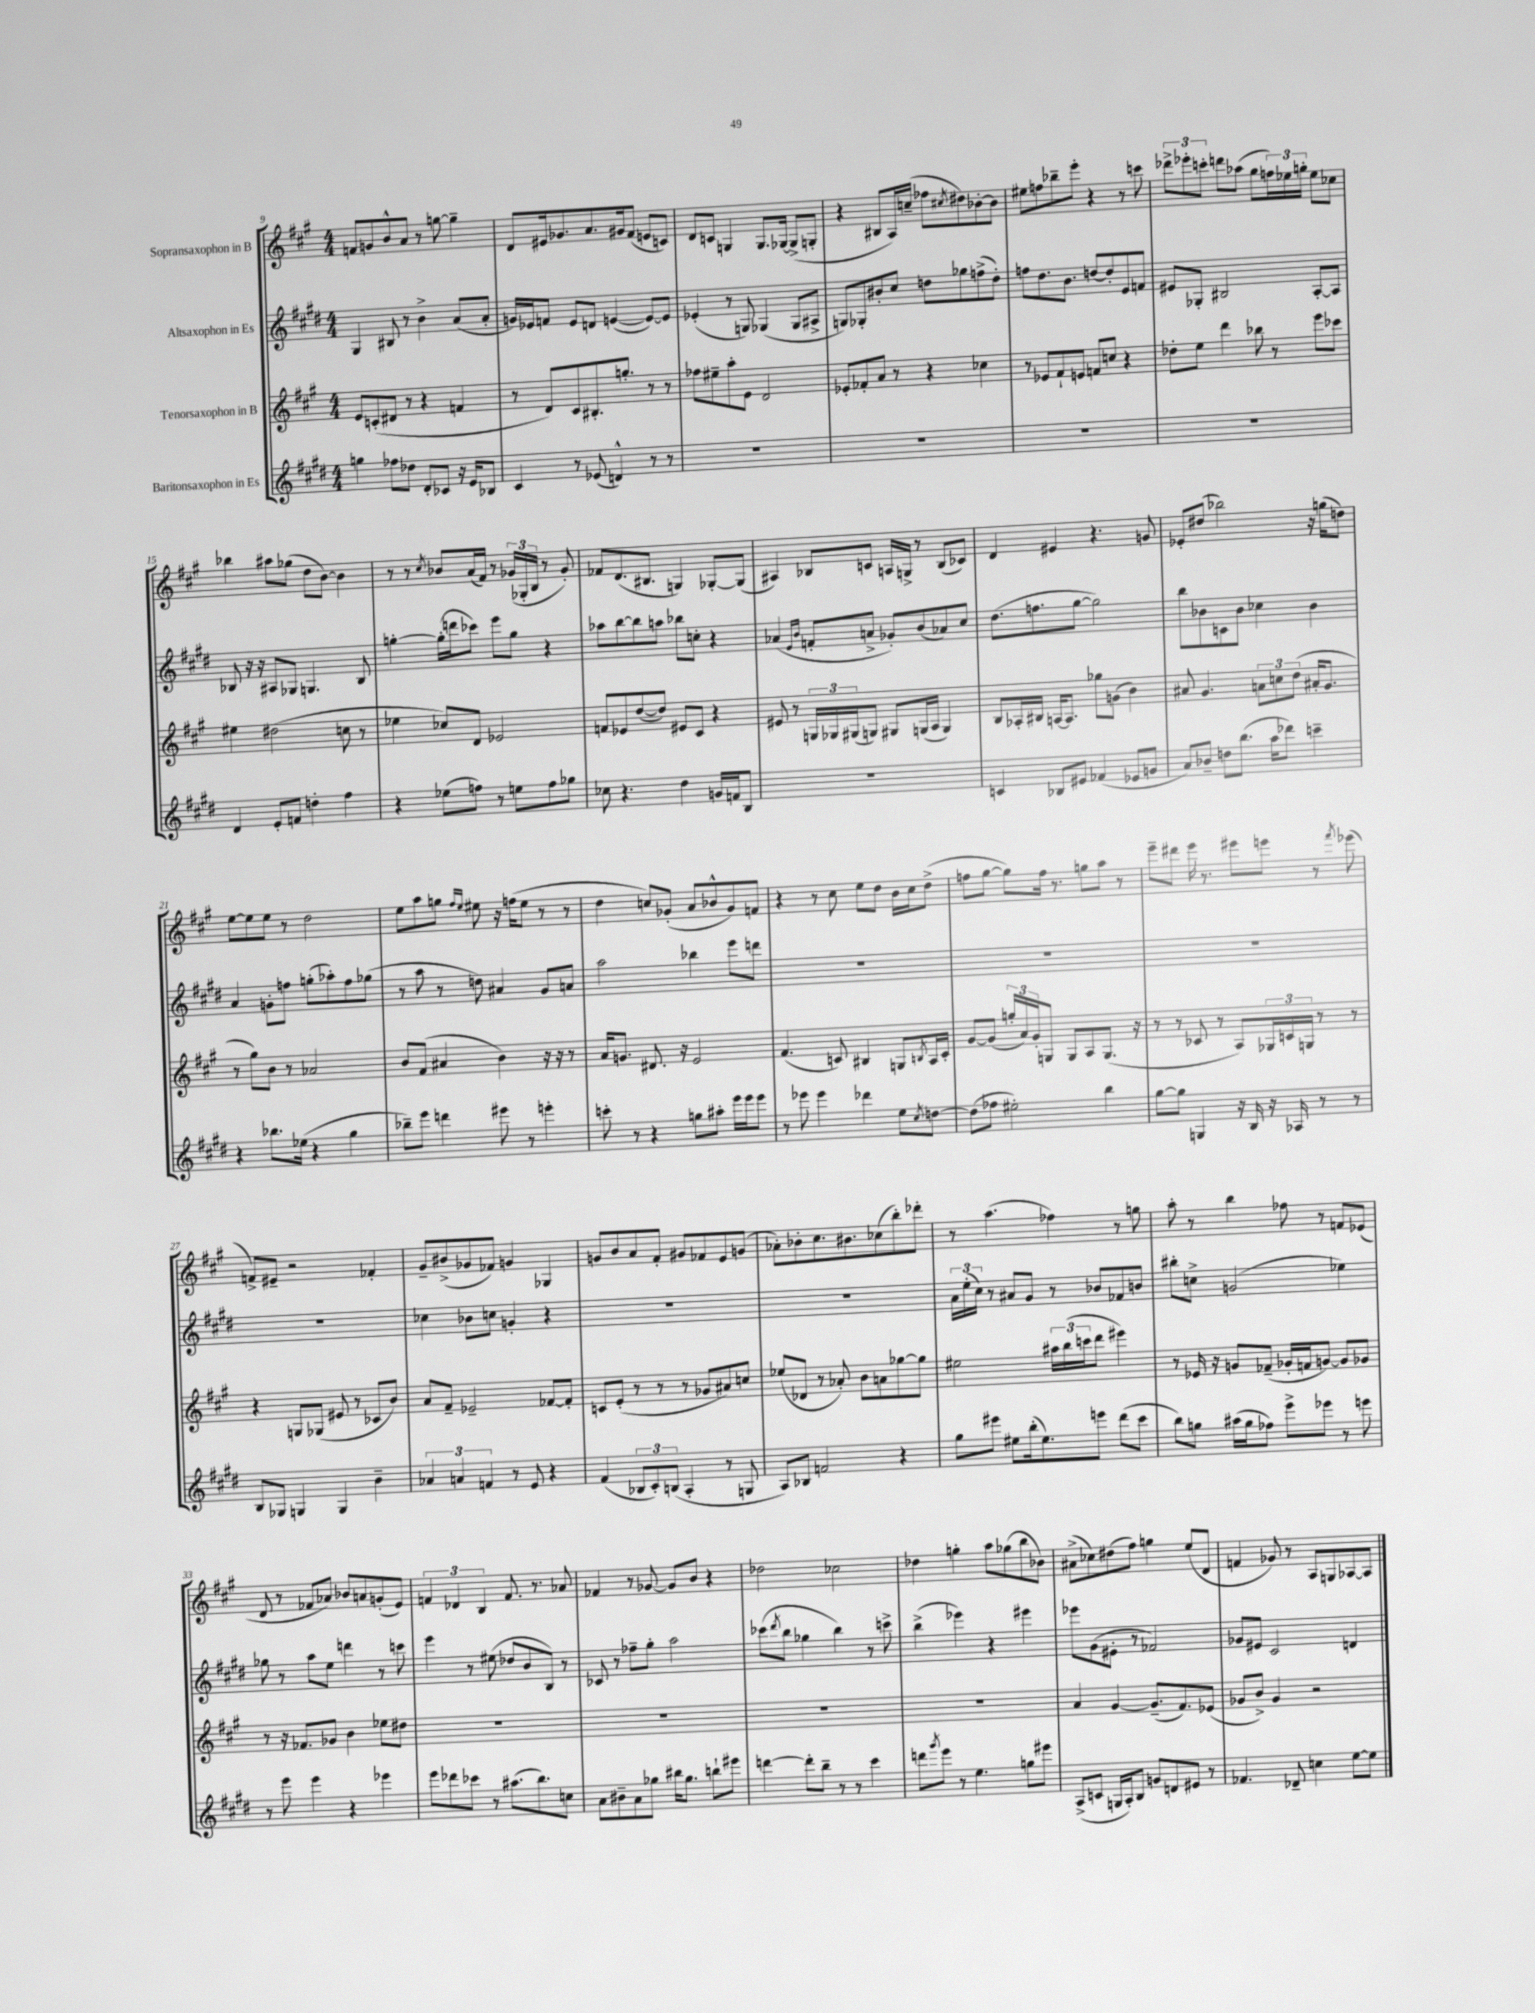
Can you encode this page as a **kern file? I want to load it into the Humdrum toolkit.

**kern	**kern	**kern	**kern
*part4	*part3	*part2	*part1
*staff4	*staff3	*staff2	*staff1
*I"Baritonsaxophon in Es	*I"Tenorsaxophon in B	*I"Altsaxophon in Es	*I"Sopransaxophon in B
*clefG2	*clefG2	*clefG2	*clefG2
*k[f#c#g#d#]	*k[f#c#g#]	*k[f#c#g#d#]	*k[f#c#g#]
*M4/4	*M4/4	*M4/4	*M4/4
=9	=9	=9	=9
4ggn\	8e/L	4G#/	8fn/L
.	(8cn'/	.	8gn/
8ff-X\L	8d#X/J	8B#X/	8b^^/
8dd-X\J	8r	8r	8a/J
8d#'/L	4r	4b^\	8r
8c-X/J	.	.	[8ggn\
16r	4fn/	(8a/L	4gg~\]
16e/KL	.	.	.
8B-X/J	.	8a'/J	.
=10	=10	=10	=10
4c#/	8r	16gn/LL)	8d/L
.	.	16e-X/J	.
.	8d/L)	8fn/J	16e#X/k
.	.	.	8.g-X/
8r	8c#/	8e-/L	.
(8e-X/	8.B#X'/	8dn/J	8.a/
4dn^^/)	.	([4en/	.
.	8.ggn'/J	.	16g#X/k
.	.	.	(8f#/J
8r	8r	8e/L_)	8en/L
8r	8r	8e/J]	8cn/J)
=11	=11	=11	=11
1r	8ff-X\L	(4e-X'/	8d/L
.	8ee#X~\	.	8cn/J
.	8aa'\	8r	4Gn/
.	8e\J	8Gn/)	.
.	2d/	(4G-X/	8.G/L
.	.	.	[16G-X/Jk
.	.	8G-/L	(8G-^/L]
.	.	8A#X^/J	8Gn'/J
=12	=12	=12	=12
1r	8e-X'/L	8Gn/L)	4r
.	8f-X'/	8G-X'/	.
.	8a/J	8b#X'/	8B#X/L
.	8r	8cc#/J	16A/L)
.	.	.	(16ccn~/JJ
.	4r	8ddn\L	8ff-X\L
.	.	.	8qcc#X/
.	.	8gg-X\	8dd#X\)
.	4cc-X\	(8ffn^\	[8b-X'\
.	.	8dd'\J)	8b-\J]
=13	=13	=13	=13
1r	8r	8ffn\L	8ee#X\L
.	8e-X/L	8.dd#\	8ffn\
.	8f#`/	.	8bb-X~\
.	.	8.b\J	.
.	8en/J	.	8eee'\J
.	8fn/L	[8ddn/L	4r
.	8ccn/J	8dd'/]	.
.	4r	8e/	8r
.	.	8fn/J	8cccn\
=14	=14	=14	=14
1r	8dd-X'\L	8e#X/L	12ddd-X^\L
.	.	.	12eee-X'\
.	8ee\J	8G-X'/J	.
.	.	.	12cccn'\J
.	4ddd\	2B#X/	8dddn\L
.	.	.	(8aa-X\J
.	8bb-X\	.	8gg#\L
.	8r	.	24ffn\L)
.	.	.	24ee-X\
.	.	.	24ggn'\JJ
.	8eee\L	[8A'/L	8ee-\L
.	8ccc-X\J	8A/J]	8cc-X\J
!!LO:LB:g=z
=15	=15	=15	=15
4d#/	4ee#X\	8B-X/	4bb-X\
.	.	16r	.
.	.	16r	.
8e'/L	(2dd#X\	8A#X/L	8aa#X\L
8fn/J	.	8G-X/J	(8gg-X\J
4ddn'\	.	4.Gn/	8dd\L
.	.	.	[8b\J)
4ff#\	8ccn\	.	4b\]
.	8r	8B-/	.
=16	=16	=16	=16
4r	4ee-X\	[4ggn'\	8r
.	.	.	8r
.	.	.	8qcc#/
(8ee-X\L	8cc-X/L)	(16gg'\LL]	8b-X/L
.	.	16dddn\J	.
8ffn\J)	8d/J	8ccc-X\J)	(16a/L
.	.	.	16f#/JJ)
8r	2e-X/	8eee\L	8r
8een\L	.	8gg\J	(24g-X/LL
.	.	.	24G-X'/
.	.	.	24B/JJ
8ff\	.	4r	8r
8gg-X\J	.	.	8g-'/)
=17	=17	=17	=17
8cc-X\	8fn/L	8aa-X\L	8f-X/L
4.r	8e-X/	[8bb\	(8.d/
.	([8dd/	8bb\]	.
.	.	.	8.B#X/J
.	8dd/J])	8aan\J	.
4dd#\	8e#X/L	8bb-X\L	4Gn/)
.	8c#/J	8ccn'\J	.
16gn/LL	4r	4r	[8G-X'/L
16fn/J	.	.	.
8B/J	.	.	(8G-/J]
=18	=18	=18	=18
1r	8e#X/	(4a-X/	4A#X/)
.	8r	.	.
.	.	16qqe/LL	.
.	.	16qqb/JJ	.
.	24Gn/LL	8fn'/L	8B-X/L
.	24G-X/	.	.
.	(24G#X/J	.	.
.	8Gn/J)	8an^/J	8cn/J
.	8G#X/L	8g-X'/L)	16An/LL
.	.	.	16Gn^/JJ
.	(16Gn/L	(8b/	8r
.	16A/JJ	.	.
.	4G/)	8a-X/)	(8B-/L
.	.	8cc#/J	8c-X/J)
=19	=19	=19	=19
4cn/	8B/L	(8.dd#\L	4d/
.	16A-X'/L	.	.
.	16B#X/JJ	8.ffn\	.
8B-X/L	[16An/KL	.	4e#X/
.	8.A/J]	.	.
8e#X/J	.	[8gg#\J	.
(4f-X/	8gg-X\L	2gg#\])	4.r
.	(8gn\J	.	.
8e-X/L	4b\)	.	.
8gn/J	.	.	8gn/
=20	=20	=20	=20
8a/L)	8a#X/	8bb\L	8e-X'/L
8b-X~/J	4.g#/	8b-X\	(8dd#X/J
8ddn\L	.	8cn\	2bb-X\)
(8.bb\J	.	8b-\J	.
.	12an\L	4cc-X\	.
16aa\KL	.	.	.
.	12ccn\	.	.
8ddd-X\J)	.	.	.
.	(12dd\J	.	.
4cccn~\	16a#X'/KL	4b-\	16r
.	8.g#/J	.	(16ggn\KL
.	.	.	8ddn\J)
!!LO:LB:g=z
=21	=21	=21	=21
4r	8r	4a/	[8ee\L
.	8gg#\L)	.	8ee\]
8.bb-X\L	8b\J	8gn'\L	8ee\J
.	8r	8ffn\J	8r
(16ee-X\Jk	.	.	.
4r	2a-X/	(8ggn'\L	2dd\
.	.	8aa-X'\)	.
4gg#\	.	8ff\	.
.	.	(8gg-X\J	.
=22	=22	=22	=22
8bb-X~\L)	8b/L	8r	8ee\L
8eee\J	(8f#/J	8aa\	8aa\
4dddn\	4a#X/	8r	8ggn\J
.	.	.	16qqff#/LL
.	.	.	16qqee/JJ
.	.	8ddn\)	8ee#X\
8eee#X\	4b\)	4a#X/	16r
.	.	.	(16ffn\KL
8r	.	.	8ee#\J
4eeen'\	16r	8g#/L	8r
.	16r	.	.
.	8r	8an/J	8r
=23	=23	=23	=23
8cccn'\	16a/KL	2aa\	4dd\
.	8.gn/J	.	.
8r	.	.	.
4r	8.d#X/	.	8ccn/L)
.	.	.	(8g-X'/J
.	16r	.	.
8ggn\L	2e/	4bb-X\	8a/L
8aa#X'\J	.	.	8b-X^^/
16eee\LL	.	8eee\L	8g-/)
16eee\J	.	.	.
8eee\J	.	8dddn\J	8fn/J
=24	=24	=24	=24
8r	(4.f#/	1r	4r
8eee-X\	.	.	.
4eee-\	.	.	8r
.	8cn/)	.	8cc#\
4ddd-X\	4B#X/	.	8ee\L
.	.	.	8dd\J
8ee\L	8Gn/L	.	16b\LL
.	.	.	16cc#\J
8qcc#/	8qBn/	.	.
[8ddn\J	16A/L	.	(8dd^\J
.	16c'/JJ	.	.
=25	=25	=25	=25
(8dd\L]	[8g#/L	1r	8ffn\L
8ff-X\J	(8g#/J]	.	[8gg#\J
2ee#X'\)	24ggn'/LL	.	8gg#\L])
.	24a/)	.	.
.	24g#'/J	.	.
.	8Gn/J	.	16ff\Jk
.	.	.	8.r
.	8G/L	.	.
.	8A/	.	8ggn\L
4bb\	(8.G/J	.	8aa\J
.	.	.	8r
.	16r	.	.
=26	=26	=26	=26
[8gg#\L	8r	1r	8eee~\L
8gg#\J]	8r	.	8ddd#X\J
4Gn/	8c-X/	.	16eee\
.	.	.	8.r
.	8r	.	.
16r	8A/L)	.	8eee#X\L
16B/	.	.	.
16r	24G-X/L	.	8eeen\J
.	24cn/	.	.
16A-X/	.	.	.
.	24Gn/JJ	.	.
8r	8r	.	8r
.	.	.	8qfff#/
8r	8r	.	(8eee-X\
!!LO:LB:g=z
=27	=27	=27	=27
8B/L	4r	1r	8fn^/L)
8G-X/J	.	.	8e#X~/J
4Gn/	8Gn/L	.	2r
.	(8G-X/J	.	.
4G/	8e#X/	.	.
.	8r	.	.
4b~\	8c-X/L	.	4f-X'/
.	8b/J)	.	.
=28	=28	=28	=28
6a-X/	8a/L	4cc-X\	8g#~/L
.	8f#~/J	.	(8b#X^/
6an/	.	.	.
.	2e-X~/	8b-X\L	8g-X/
6fn/	.	.	.
.	.	8ccn\J	8f-X/J)
8r	.	4gn'/	4gn/
8e/	.	.	.
4r	[8f-X/L	4r	4G-X/
.	8f-'/J]	.	.
=29	=29	=29	=29
(4f#/	8cn/L	1r	8gn/L
.	(8e'/J	.	8b/
12B-X/L	8r	.	8a/
12c#'/)	.	.	.
.	8r	.	8f#'/J
(12Bn/J	.	.	.
4A'/	8r	.	8g#X/L
.	8g-X/L	.	8f-X/
8r	8a#X/)	.	8e/
8Gn/	8ccn/J	.	(8gn/J
=30	=30	=30	=30
8A/L)	(8ee-X/L	1r	8a-X'\L)
8B-X/J	8d-X/J	.	8b-X'\
2fn/	8r	.	8.cc#\
.	8a-X'/)	.	.
.	.	.	8.b#X\
.	8b\L	.	.
.	8an\	.	(8cc-X\
4r	[8gg-X\	.	8bb'\)
.	8gg-\J]	.	8ddd-X'\J
=31	=31	=31	=31
8gg#\L	2ee#X\	24a\LL	8r
.	.	(24ee'\	.
.	.	24cc#\JJ)	.
8eee#X\J	.	8r	(4.aa\
8ee#X\L	.	8a#X/L	.
(16bb'\k	.	8g#/J	.
8.ee#\)	.	.	.
.	24aa#X\LL	8r	4ff-X\)
.	(24bb\	.	.
.	24cccn\J	.	.
8eeen\J	8ddd\J	8b-X/L	.
(8ddd#\L	4eee#X\)	8f-X/	8r
8ccc#\J	.	8bn/J	8ggn\
=32	=32	=32	=32
8bb\L)	8r	8bb#X'\L	8aa'\
8ggn\J	16e-X/	8ccn^\J	8r
.	16r	.	.
(16aa#X\LL	8gn/L	(2gn/	4bb\
16gg\J	.	.	.
8ff-X\J)	(8f-X~/J	.	.
8eee^\L	16g-X'/LL	.	8ff-X\
.	16fn/J	.	.
8eee-X\J	[8gn/J)	.	8r
8r	8g/L]	4ee-X\)	8fn/L
8eeen\	8g-X/J	.	(8e-X/J
!!LO:LB:g=z
=33	=33	=33	=33
8r	8r	8gg-X\	8d/
8eee\	16r	8r	8r
.	8.f-X/L	.	.
4eee\	.	8aa\L	8f-X/L
.	8g-X/J	8ee\J	8a-X/J)
4r	4b\	4dddn\	8b-X/L
.	.	.	8an/
4eee-X\	8ee-X\L	8r	(8gn'/
.	8dd#X\J	8cccn\	8e/J)
=34	=34	=34	=34
8eee\L	1r	4eee\	6fn/
8ddd-X\	.	.	.
.	.	.	6d-X/
8ccc-X\J	.	8r	.
.	.	.	6B/
8r	.	(8ee#X\	.
(8.aa#X\L	.	8dd-X/L	8.f/
.	.	8b/	.
8.bb\)	.	.	8.r
.	.	8B/J)	.
8ccn\J	.	8r	8a-X/
=35	=35	=35	=35
8a\L	1r	8c-X/	4f-X/
8b#X~\	.	8r	.
8a\	.	8ff-X~\L	8r
8gg-X\J	.	8gg#'\J	[8g-X/
16bb#X\KL	.	2aa\	8g-/L]
8.gg-\J	.	.	.
.	.	.	8b/J
8bbn`\L	.	.	4r
8eee#X\J	.	.	.
=36	=36	=36	=36
[4dddn\	1r	(8ccc-X\L	2dd-X\
.	.	8qddd#/	.
.	.	8bb\J	.
8ddd'\L]	.	4gg-X\	.
8bb~\J	.	.	.
8r	.	4bb\)	2cc-X\
8r	.	.	.
4ccc#\	.	8r	.
.	.	8cccn^\	.
=37	=37	=37	=37
8dddn\L	1r	(4bb^\	4dd-X\
8qggg#/	.	.	.
8eee\J	.	.	.
8r	.	4eee-X\)	4ggn'\
4.ee\	.	.	.
.	.	4r	8aa\L
.	.	.	(8gg-X\
8ggn\L	.	4eee#X\	8bb\
8eee#X\J	.	.	8b-X\J)
=38	=38	=38	=38
(8A^/L	4a/	8eee-X\L	(8a#X^\L
8cn/J	.	(8g#\	8cc-X\)
16Gn/LL	[4g#/	8e#X'\J	(8dd#X\
16A'/J)	.	.	.
8B/J	.	8r	8ff#\J)
8gn/L	(8.g#~/L]	2f-X/)	4ggn\
8dn/	.	.	.
.	8.f#/)	.	.
8e#X/J	.	.	(8ee/L
8r	(8e-X/J	.	8d/J
=39	=39	=39	=39
4.f-X/	8g-X/L	8g-X/L	4fn/
.	8b^/J)	8e#X/J	.
.	4g-/	2c#/	8g-X/)
8d-X~/	.	.	8r
4ccn\	2r	.	8A/L
.	.	.	8Gn/
[8ee\L	.	4dn/	[8A-X/
8ee\J]	.	.	8A-/J]
==	==	==	==
*-	*-	*-	*-
